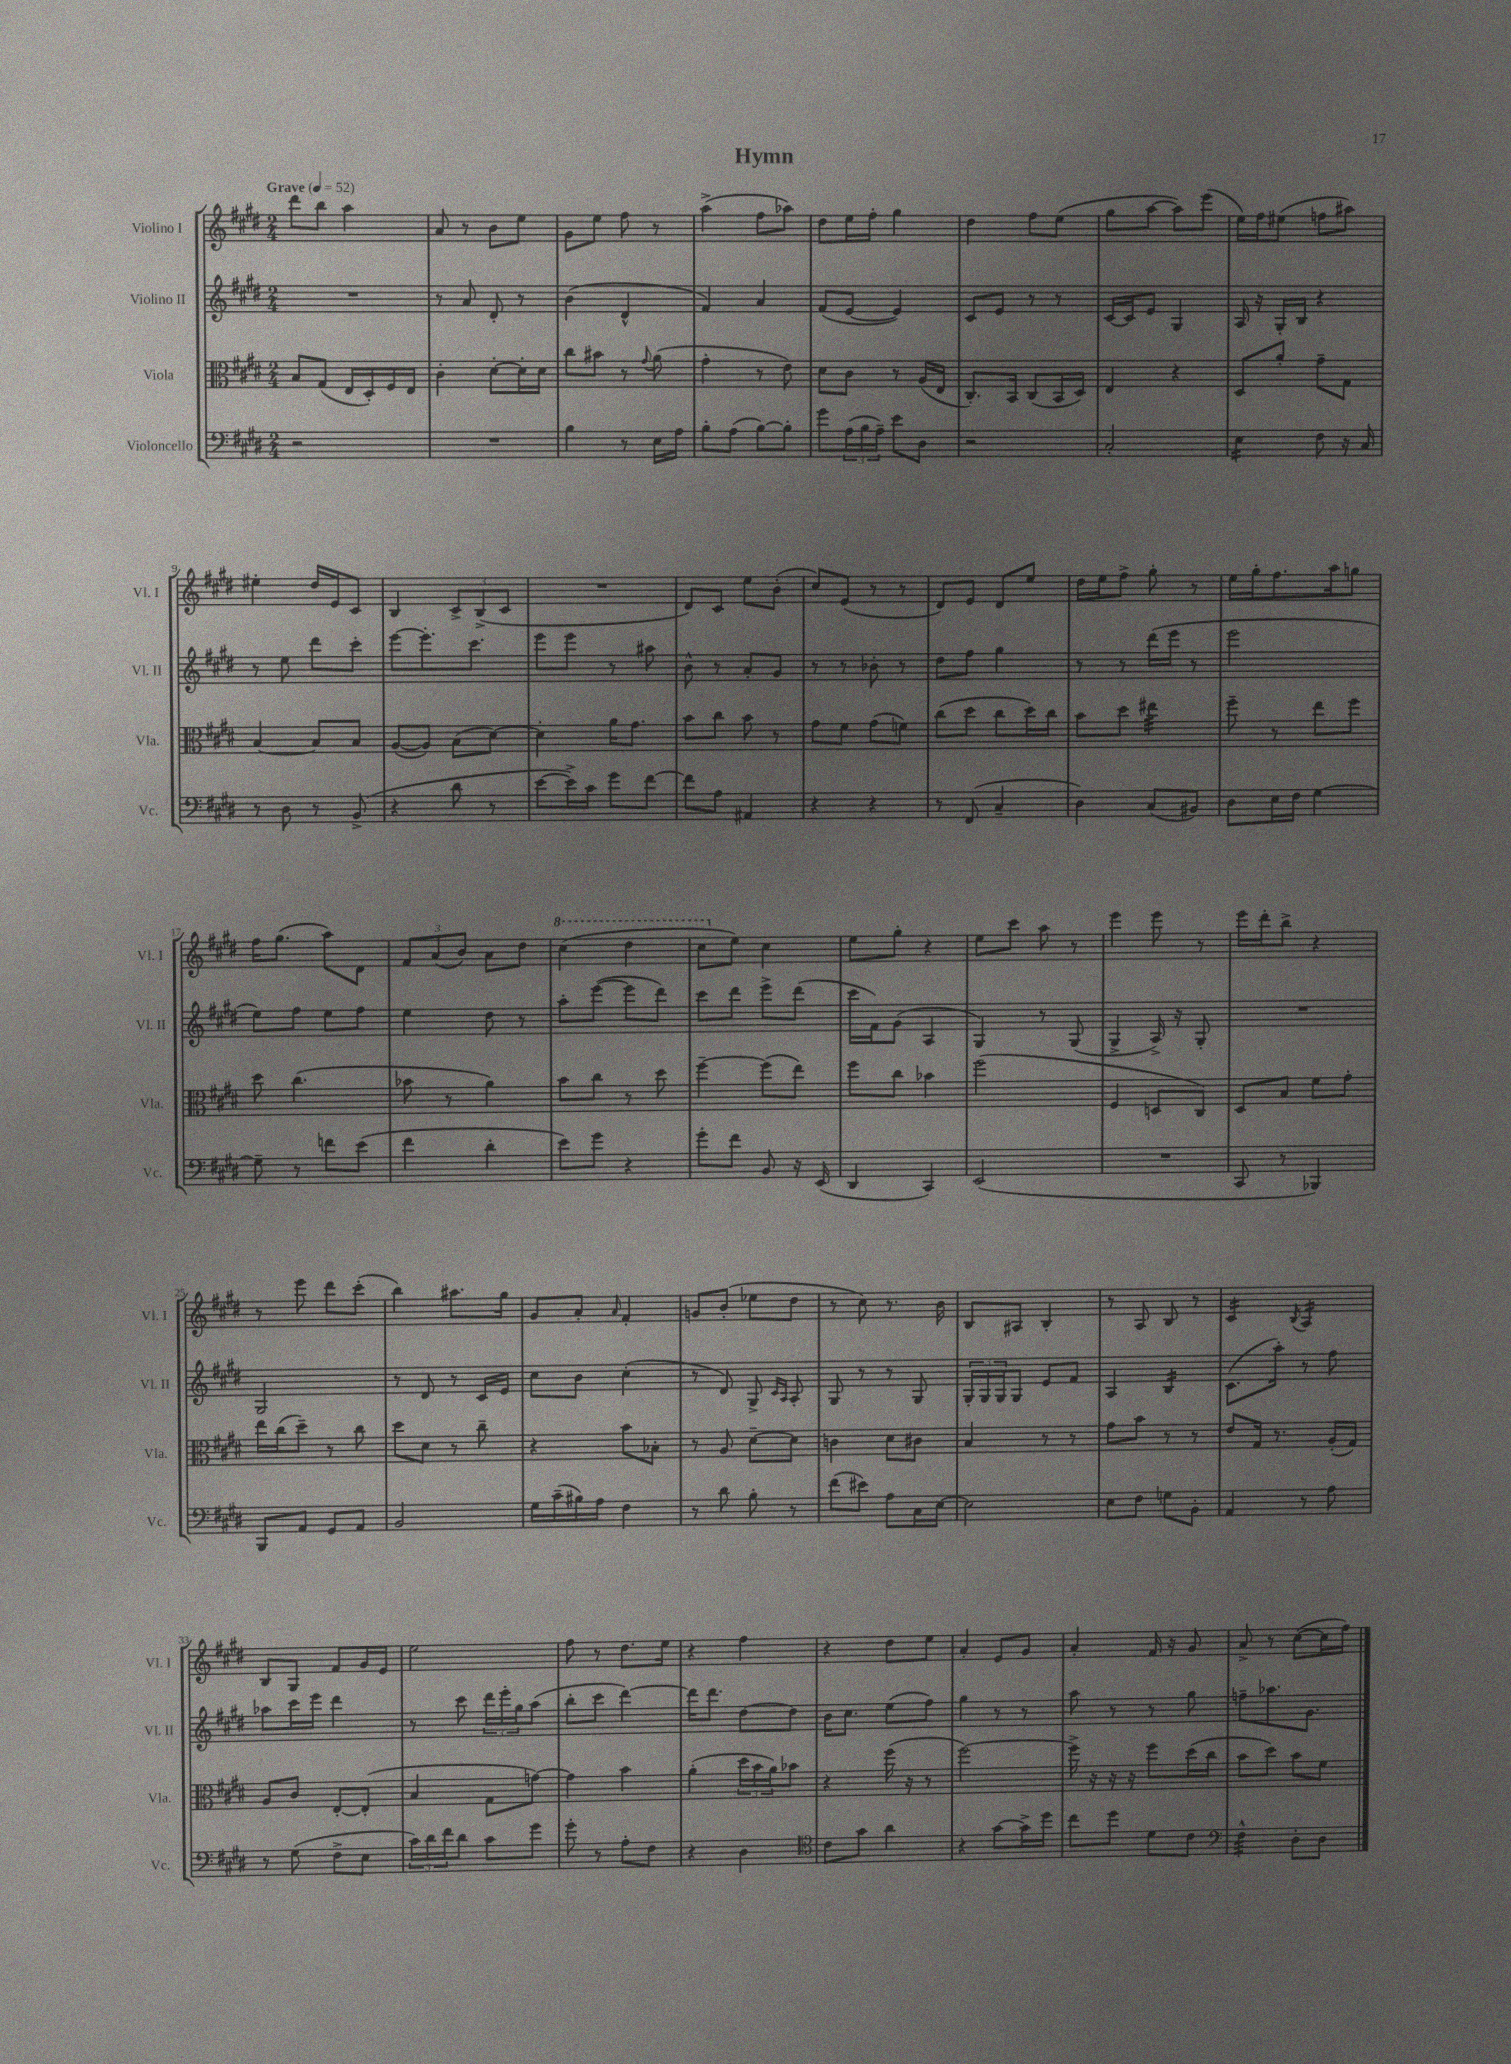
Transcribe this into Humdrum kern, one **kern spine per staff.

**kern	**kern	**kern	**kern
*staff4	*staff3	*staff2	*staff1
*clefF4	*clefC3	*clefG2	*clefG2
*k[f#c#g#d#]	*k[f#c#g#d#]	*k[f#c#g#d#]	*k[f#c#g#d#]
*M2/4	*M2/4	*M2/4	*M2/4
*MM52	*MM52	*MM52	*MM52
2r	8B	2r	8ddd#
.	(8G#	.	8bb
.	16E	.	4aa
.	16D#')	.	.
.	16F#	.	.
.	16E	.	.
=	=	=	=
2r	4c#'	8r	8a
.	.	8a	8r
.	[8d#'	8d#'	8b
.	16d#']	8r	8ee
.	16d#	.	.
=	=	=	=
4B	8cc#	(4b	8g#
.	8b#	.	8ee
8r	8r	4d#^^	8ff#
.	8qqg#	.	.
16E	(8a	.	8r
16A	.	.	.
=	=	=	=
8B'	4g#'	4f#)	(4aa^
(8A	.	.	.
[8B)	8r	4a	8ff#
8B']	8e)	.	8aa-)
=	=	=	=
8g#	8d#	(8f#	8dd#
(24A	8c#	[8e	16ee
24B	.	.	.
.	.	.	16ff#'
24A~)	.	.	.
8e	8r	4e])	4gg#
8D#	(16A	.	.
.	16E	.	.
=	=	=	=
2r	8.C#')	8c#	4dd#
.	.	8e	.
.	16BB	.	.
.	(8C#	8r	8ff#
.	16BB	8r	(8ee
.	16D#)	.	.
=	=	=	=
2C#'	4E	[16c#	8gg#
.	.	16c#]	.
.	.	8e	[8aa
.	4r	4G#	8aa])
.	.	.	(8eee
=	=	=	=
4E	8D#	16A	16ee)
.	.	16r	16ff#
.	8a'	16G#'	(8ee#
.	.	16B	.
8F#	8g#~	4r	8ff
16r	8G#	.	8aa#)
16C#	.	.	.
=	=	=	=
8r	[4B	8r	4ee#'
8D#	.	8ee	.
8r	8B]	8ddd#	16dd#
.	.	.	16e
(8BB^	8B	8ccc#'	8c#
=	=	=	=
4r	([8A	[8eee	4B
.	8A])	8.eee']	.
8d#	(8B	.	12c#^
.	.	8.ccc#	.
.	.	.	(12B^
8r	[8d#)	.	.
.	.	.	12c#
=	=	=	=
[8e	4d#']	8eee	2r
16e^])	.	8eee	.
16c#	.	.	.
8g#	16a	8r	.
.	8.g#	.	.
[8f#	.	8aa#	.
=	=	=	=
8f#]	8b	8b^^	8d#)
8A	8cc#	8r	8c#
4AA#	8b	8a'	8ee
.	8r	8g#	(8b'
=	=	=	=
4r	8g#	8r	8cc#)
.	8f#	8r	(8e
4r	(8g#	8b-'	8r
.	8f)	8r	8r
=	=	=	=
8r	(8cc#	8dd#	8d#)
(8FF#	8dd#	8ff#	8e
4C#~	8cc#	4gg#	8d#
.	16dd#)	.	8ee
.	16cc#	.	.
=	=	=	=
4D#)	8b	8r	16dd#
.	.	.	16ee
.	8dd#	8r	8ff#^
(8C#	4ee#	(16ddd#	8gg#'
.	.	16eee	.
8BB#)	.	8r	8r
=	=	=	=
8D#	8ff#~	2eee	16ee
.	.	.	16gg#'
16E	8r	.	8.ff#
16F#	.	.	.
[4G#	8ee	.	.
.	.	.	16aa
.	8ff#	.	8gg
=	=	=	=
8G#~]	8dd#	8ee)	16ff#
.	.	.	(8.gg#
8r	(4.cc#	8ff#	.
8f	.	8ee	8aa)
(8e	.	8ff#	8d#
=	=	=	=
4f#	8b-	4ee	12f#
.	.	.	(12a
.	8r	.	.
.	.	.	12b)
4d#'	4a)	8dd#	8a
.	.	8r	8dd#
=	=	=	=
8e)	8b	8aa'	(4ccc#
8g#	8cc#	([8eee	.
4r	8r	8eee]	4ddd#
.	8dd#	8ddd#)	.
=	=	=	=
8g#'	[4ff#~	8ccc#	8ccc#
8f#	.	8ddd#	8ee)
8BB	(8ff#]	8eee^	4cc#
16r	8ee)	(8ddd#	.
(16EE	.	.	.
=	=	=	=
4DD#	8ff#	16ccc#	8ee
.	.	16f#)	.
.	8cc#	(8g#	8gg#'
4CC#)	4b-	4A	4r
=	=	=	=
(2EE	(2ff#	4G#)	8ee
.	.	.	8ccc#
.	.	8r	8aa
.	.	(8G#	8r
=	=	=	=
2r	4F#	4G#^	4eee
.	8D	16A^)	8eee
.	.	16r	.
.	8C#)	8G#'	8r
=	=	=	=
8CC#	8D#	2r	16eee
.	.	.	16ddd#'
8r	8B	.	8bb^
4BBB-)	8f#	.	4r
.	8g#'	.	.
=	=	=	=
8BBB	16ee	2G#	8r
.	(16cc#	.	.
8AA	8dd#~)	.	8eee
8GG#	8r	.	8ddd#
8AA	8cc#	.	(8ccc#'
=	=	=	=
2BB	8dd#	8r	4bb)
.	8d#	8d#	.
.	8r	8r	8.aa#
.	8cc#~	16c#	.
.	.	16e	16gg#
=	=	=	=
16G#	4r	8cc#	8g#
(16c#~	.	.	.
16B#)	.	8b	8a'
16A	.	.	.
.	.	.	16qqa
4F#	8b	(4cc#'	4f#'
.	8B-'	.	.
=	=	=	=
8r	8r	8r	8g
8d#	8A	8d#)	(8b'
8B'	[8d#~	8G#^	8ee-
.	.	16qqc#	.
.	.	16qqA	.
8r	8d#]	8A'	8dd#
=	=	=	=
(8f#	4c	8G#	8r
8e#)	.	8r	8cc#)
8A	8d#	8r	8.r
16C#	8c#	8G#	.
[16E	.	.	16b
=	=	=	=
2E]	4B	24G#'	8B
.	.	24G#	.
.	.	24G#	.
.	.	8G#	8A#
.	8r	8e	4B'
.	8r	8f#	.
=	=	=	=
8E	8g#	4A	8r
8F#	8b	.	8A
8G	8r	4B	8B
8BB'	8r	.	8r
=	=	=	=
4AA	8e	(8.c#	4c#
.	16G#	.	.
.	8.r	16aa')	.
.	.	.	8qB
8r	.	8r	4A
8A	(16A'	8ff#	.
.	16G#)	.	.
=	=	=	=
8r	8A	8aa-	8B
(8G#	8c#	16ccc#	8G#
.	.	16eee	.
8F#^	[8E'	4ddd#	8f#
8E	(8E']	.	16g#
.	.	.	16e
=	=	=	=
24c#)	4B	8r	2ee
24d#	.	.	.
24f#	.	.	.
8d#	.	8ccc#	.
8c#	8G#	24ddd#	.
.	.	24eee'	.
.	.	24gg#	.
8g#	[8g)	(8aa	.
=	=	=	=
8g#'	4g]	8bb'	8ff#
8r	.	8ccc#	8r
8A'	4b	[4ddd#)	8.dd#
8F#	.	.	.
.	.	.	16ee
=	=	=	=
4r	(4a'	16ddd#]	4r
.	.	8.ddd#	.
4D#	24dd#	[8dd#	4ff#
.	24b	.	.
.	24a)	.	.
.	8b-	8dd#]	.
=	=	=	=
*clefC4	*	*	*
8c#	4r	16b	4r
.	.	8.cc#	.
8g#	.	.	.
4a	(16ff#	(8ee	8dd#
.	16r	.	.
.	8r	8ff#)	8ee
=	=	=	=
4r	[2ff#)	4gg#	4a'
[8g#	.	8r	8e
16g#^]	.	8r	8g#
16dd#	.	.	.
=	=	=	=
8cc#	16ff#^]	8aa	4a'
.	16r	.	.
8dd#	16r	8r	.
.	16r	.	.
8d#	8ff#	8r	16f#
.	.	.	16r
8c#	(16dd#	8gg#	8g#
.	16cc#	.	.
=	=	=	=
*clefF4	*	*	*
4F#^^	8b	8ff~	8a^
.	8dd#)	8.aa-	8r
8D#'	8b	.	([8cc#
.	.	8.g#	.
8D#	8f#	.	16cc#]
.	.	.	16ff#)
==	==	==	==
*-	*-	*-	*-
